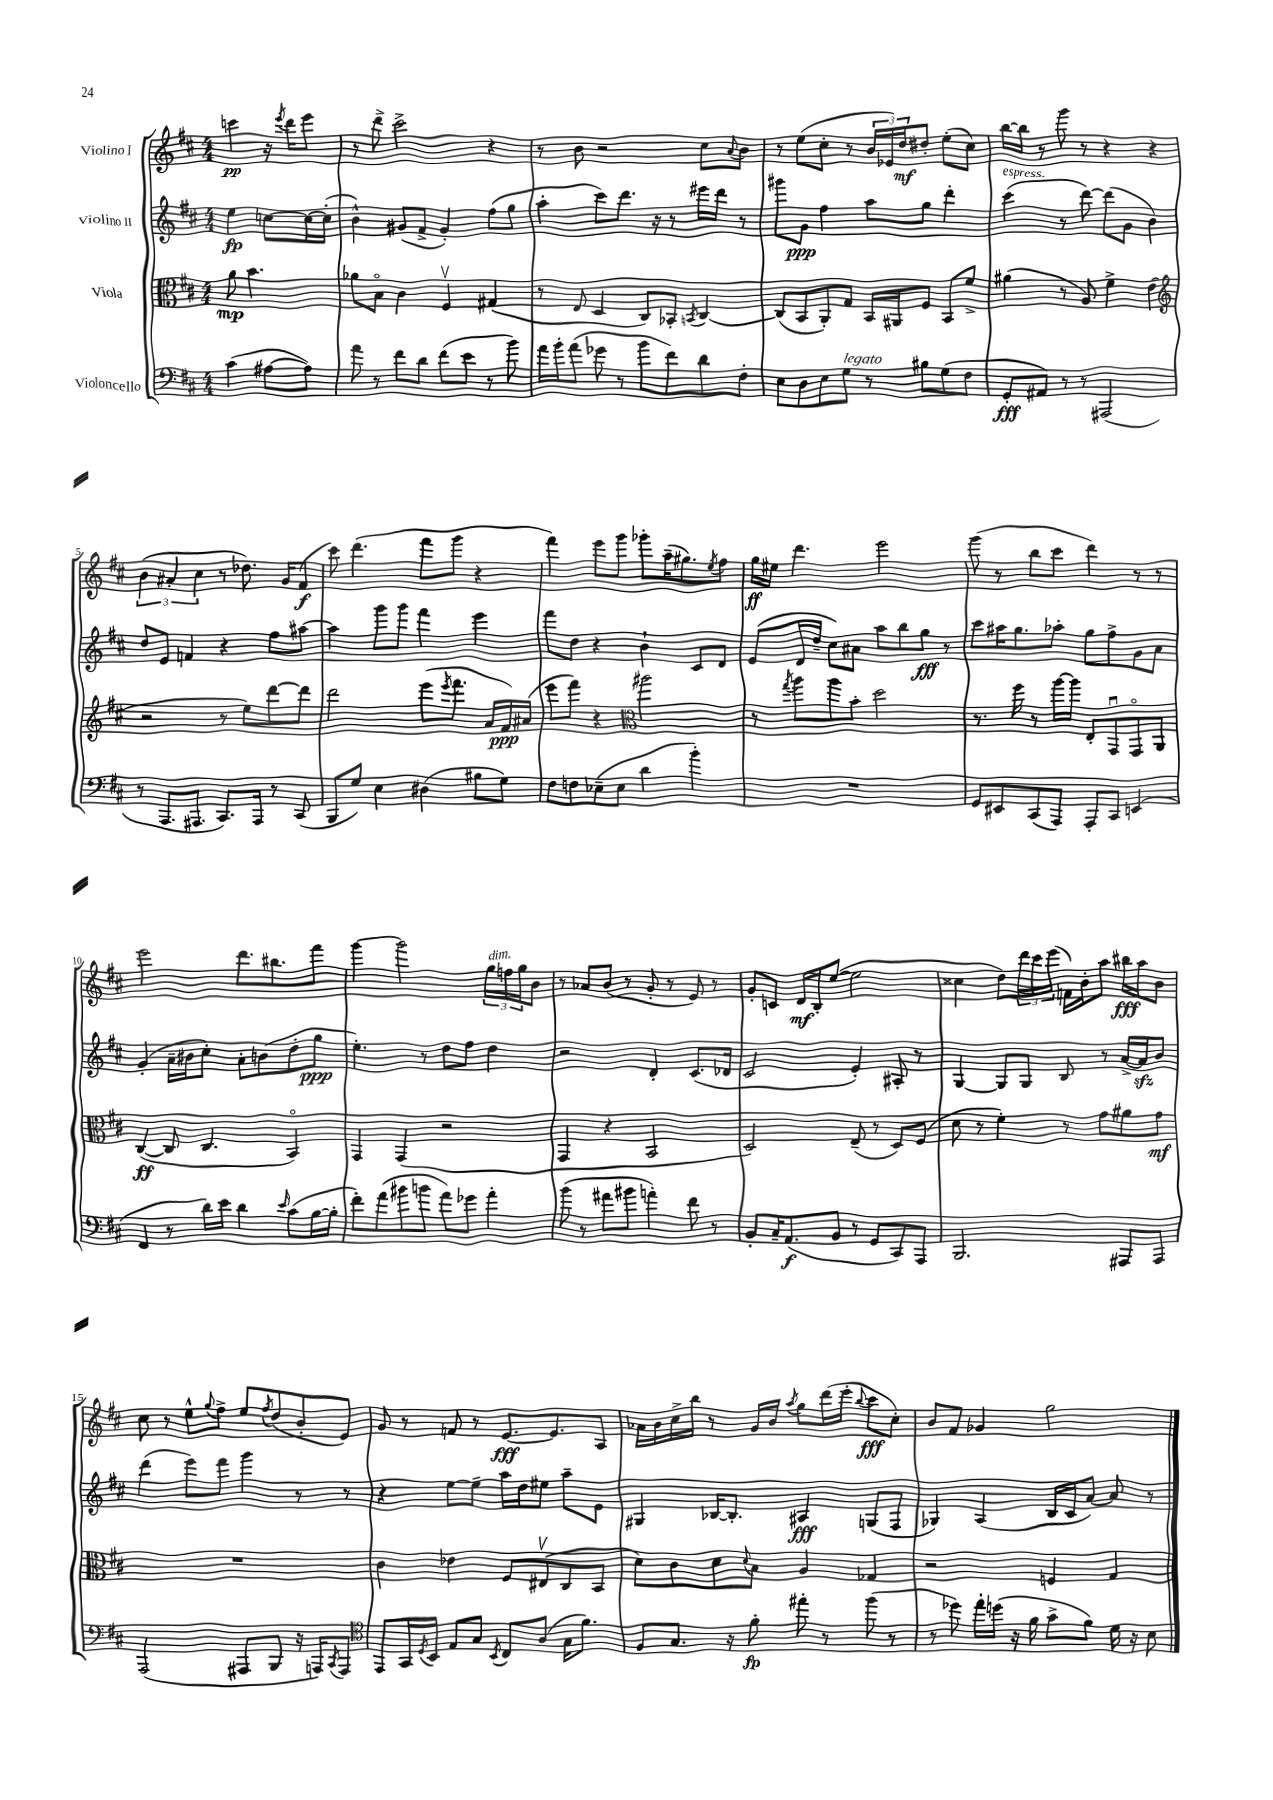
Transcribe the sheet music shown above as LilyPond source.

<<
\new StaffGroup <<
\new Staff = "s0" \with { instrumentName = "Violino I" } {
    \clef treble \key d \major \numericTimeSignature \time 4/4 \partial 2
    c'''4\pp r16 \acciaccatura { e'''8 } d'''16 e'''8 |
    r8 d'''8-> cis'''2-> r4 |
    r8 b'8 r2 cis''8 \appoggiatura { a'8 } b'8 |
    r8 e''8( cis''8-. r8 \tuplet 3/2 { b'16 ees'16) d''16\mf } dis''8-. e''8-.( cis''8) |
    b''16~ b''16 r8 g'''8 r8 r4 r4 |
    \tuplet 3/2 { b'4( ais'4-. cis''4 } r8 des''8.) g'16 fis'8\f( |
    cis'''8) d'''4.( fis'''8 g'''8 r4 |
    fis'''4) e'''8 g'''8 ges'''8-. a''16--( gis''8.) \acciaccatura { e''8 } fis''8 |
    g''16\ff eis''16 d'''4. e'''2 |
    g'''8( r8 b''8 cis'''8 d'''4) r8 r8 |
    e'''2 d'''8. bis''8. fis'''8 |
    g'''4~ g'''2 \tuplet 3/2 { g''16^\markup { \italic "dim." } f''16 g''16 } b'8 |
    r8 aes'8 b'8( r8 g'8-. r8 e'8) r8 |
    g'8-. c'8 d'16\mf b16-. e''8~( e''2 |
    cisis''4 d''8) \tuplet 3/2 { d'''16 cis'''16 e'''16( } f'16) b'16-. a''8 bis''16\fff a''16 b'8 |
    cis''8 r8 e''8-^ \appoggiatura { g''8 } fis''8-> e''8 \acciaccatura { fis''8 } d''8( b'8-. e'8) |
    g'8 r8 f'8 r8 e'8.~\fff e'8. a8 |
    aes'16 b'16 cis''16-> b''16 r8 g'16 b'16 \acciaccatura { a''8 } g''8 d'''16( e'''16-. \appoggiatura { b''8 } cis'''8\fff cis''8-.) |
    b'8 fis'8 ges'4 g''2 \bar "|." |
}
\new Staff = "s1" \with { instrumentName = "Violino II" } {
    \clef treble \key d \major \numericTimeSignature \time 4/4 \partial 2
    e''4\fp c''8~ c''16~ c''16-.( |
    b'4-^) gis'8( fis'8-> gis'4-.) fis''8( g''8 |
    a''4-. cis'''8) d'''8. r16 r8 eis'''16 d'''16 r8 |
    gis'''8 g'8\ppp fis''4 a''8 g''8 d'''4-. |
    cis'''4^\markup { \italic "espress." }( r8 d'''8~) d'''8( g'8 b'4) |
    d''8 e'8 f'4 r4 fis''8 ais''8~ |
    ais''4 g'''8 g'''8 fis'''4 e'''4 |
    fis'''8 d''8 r4 b'4-! cis'8 d'8 |
    e'8( d'16 d''16-- cis''8) ais'8 a''8 b''8 g''8\fff r8 |
    cis'''8 ais''16 g''8. aes''8-. g''8 fis''8-> g'8 a'8 |
    g'4-.( a'16-- bis'16 cis''8-.) a'8-. b'8( d''8-. g''8\ppp |
    e''4.-.) r8 d''8 fis''8 d''4 |
    r2 d'4-. cis'8.( des'16 |
    cis'2 e'4-.) ais8-. r8 |
    g4~ g8 g8 b8 r8 a'16~-> a'16\sfz b'8 |
    d'''4( e'''8) fis'''8 g'''4 r8 r8 |
    r4 e''8~ e''8-- a''16 d''16 eis''8 a''8-- e'8 |
    gis4 bes16~ bes8.-. ais4\fff g8( fis8 |
    ges4) a4( b16 cis'16 a'8~) a'8 r8 \bar "|." |
}
\new Staff = "s2" \with { instrumentName = "Viola" } {
    \clef alto \key d \major \numericTimeSignature \time 4/4 \partial 2
    a'8\mp b'4. |
    aes'8 b8\flageolet cis'4 fis4\upbow gis4( |
    r8 e8 d4 cis8) bes,8-. \acciaccatura { b,8 } cis4~ |
    cis8( b,8 a,8-.) g8 b,16 ais,16 fis8 b,8 fis'8-> |
    ais'4( r8 a8) fis'4-> e'4( |
    \clef treble r2 r8 e''8) d'''8~ d'''8 |
    d'''2 e'''8( \acciaccatura { e'''8 } fis'''8. a'16 fis'16\ppp) ais'16( |
    e'''8 fis'''8) r4 \clef alto ais''2 |
    r8 \acciaccatura { g''8 } a''8 a''8 b'8-. d''2 |
    r8. fis''16 r8 a''16~ a''16 e8-. g,8\downbow g,8\flageolet a,8 |
    cis4~\ff( cis8 cis4. b,4\flageolet) |
    g,4 g,4( r2 |
    g,4 r4 b,2 |
    d2) e8--( r8 d8) fis8( |
    d'8 r8 fis'4-.) r8 g'8 ais'8 g'8\mf |
    R1 |
    cis'4 ees'4 fis8 eis8\upbow( cis8 b,8 |
    d'8) cis'8 d'8 \appoggiatura { d'8 } b8 a4 ges4 |
    r2 f4 g4 \bar "|." |
}
\new Staff = "s3" \with { instrumentName = "Violoncello" } {
    \clef bass \key d \major \numericTimeSignature \time 4/4 \partial 2
    cis'4( ais8~ ais8) |
    a'8 r8 fis'8 d'8 fis'8( e'8 r8 b'8) |
    a'16 b'16-. a'8( ges'8 r8 b'8 fis'8) d'8 fis8-. |
    e8 d8 e8 g8^\markup { \italic "legato" } r8 bis8 g8( fis8 |
    g,8-.\fff ais,8) r8 r8 ais,,2( |
    r8 a,,8. ais,,8. cis,8.) ais,,16 r8 cis,8( |
    b,,8 g8) e4 dis4( bis8 g8) |
    fis8 f8 ees8--( ees8 d'4 b'4-.) |
    R1 |
    g,8 eis,8 cis,8( a,,8) a,,8-. cis,8 e,4( |
    fis,4 r8 d'16) e'16 d'4 \grace { e'16 } cis'8( b16~ b16-. |
    fis'8-.) a'8( bis'8 b'8 a'8) ges'8 a'4-. |
    b'8( r8 ais'8 bis'8 a'4-.) fis'8 r8 |
    b,8-. cis16-- a,8.\f( b,8 r8 g,8 cis,8) a,,8 |
    b,,2. ais,,8 ais,,8 |
    a,,2( ais,,8 b,,8 r16 a,,16) \acciaccatura { cis,8 } a,,8 |
    \clef tenor e,8 g,16 \acciaccatura { d8 } b,16 e8 g8 \acciaccatura { b,8 } cis8 a8( g16 fis'8.) |
    fis8 g8. r16 fis'8-.\fp eis''8-. r8 fis''8( r8 |
    r8 des''8) e''16-. d''16( r16 fis'16 g'8-> fis'8) d'16 r16 b8 \bar "|." |
}
>>
>>
